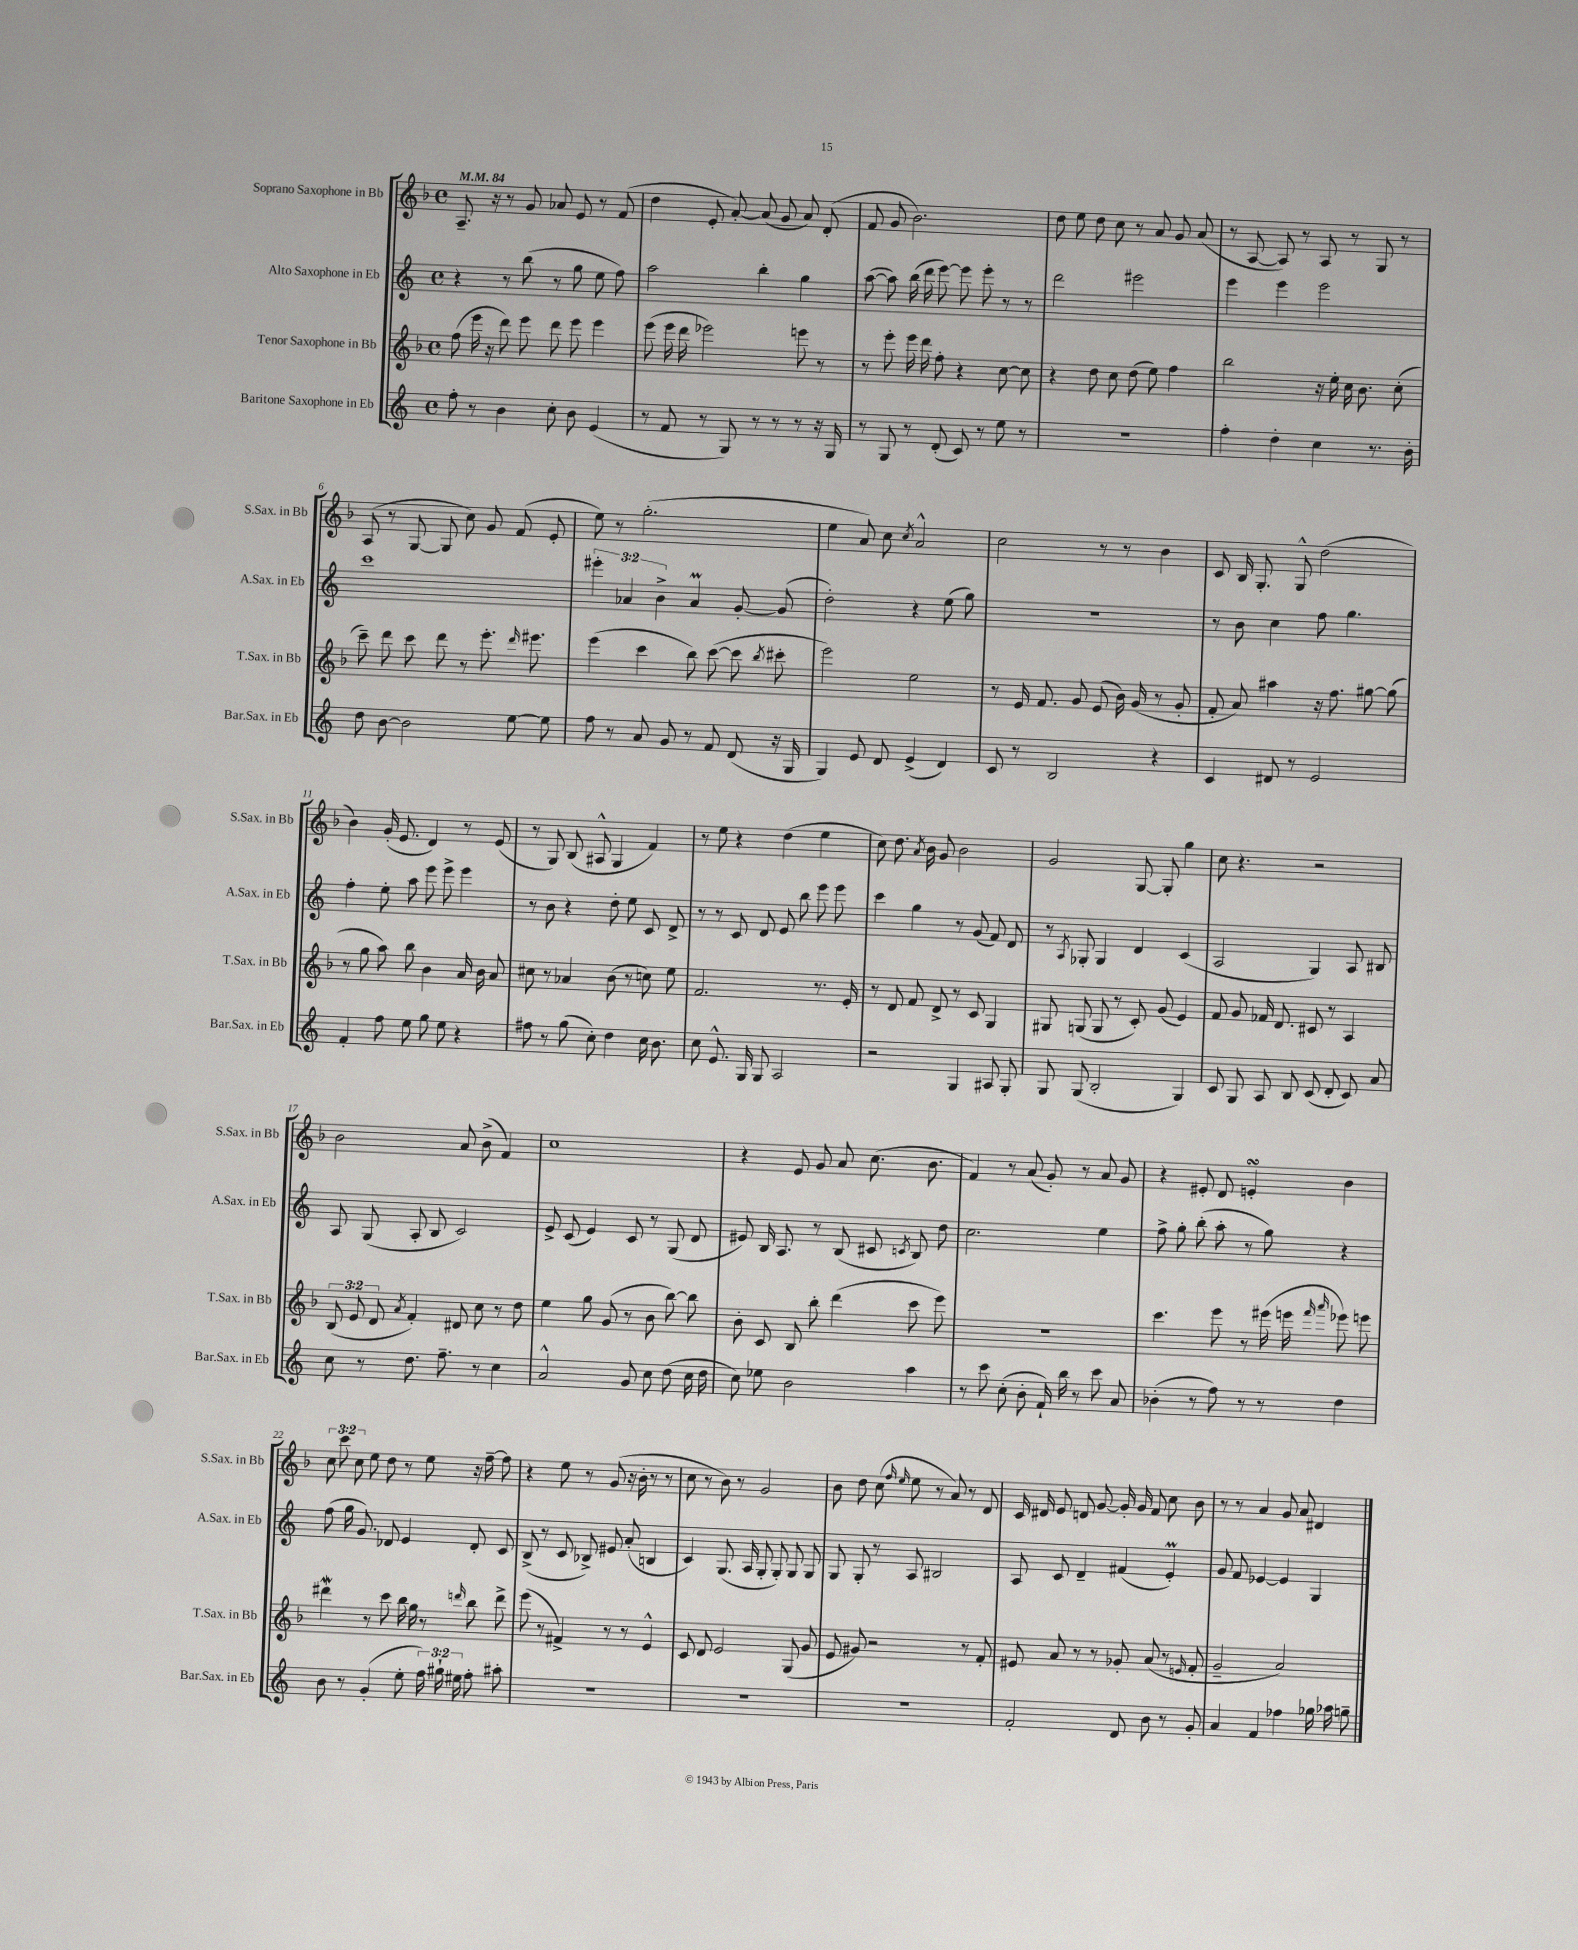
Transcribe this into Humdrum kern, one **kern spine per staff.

**kern	**kern	**kern	**kern
*staff4	*staff3	*staff2	*staff1
*clefG2	*clefG2	*clefG2	*clefG2
*k[]	*k[b-]	*k[]	*k[b-]
*M4/4	*M4/4	*M4/4	*M4/4
*met(c)	*met(c)	*met(c)	*met(c)
*MM84	*MM84	*MM84	*MM84
8ff'	(8ff	4r	8.A~
8r	16eee	.	.
.	16r	.	16r
4b	8ddd)	8r	8r
.	8eee	(8bb	8g
8cc'	8ddd	8r	8a-
8b	8eee	8gg	8e
(4e	4eee	8ee	8r
.	.	8ff)	(8f
=	=	=	=
8r	(8eee	2aa	4dd
8f	16eee	.	.
.	16ddd	.	.
8r	2eee-)	.	8e'
8G)	.	.	[8a')
8r	.	4bb'	(8a]
8r	.	.	8g
8r	8eee	4gg	8a)
16r	8r	.	(8d'
16G	.	.	.
=	=	=	=
8r	8r	([8aa	8f
8G	8eee'	8aa])	8g
8r	16eee	(16bb	2.b-)
.	16ddd	16ddd	.
(8d'	8ff'	[8eee)	.
8c)	4r	8eee]	.
8r	.	8eee'	.
8ee	[8cc	8r	.
8r	8cc]	8r	.
=	=	=	=
1r	4r	2ddd	8dd
.	.	.	8ee
.	8dd	.	8dd
.	8cc	.	8cc
.	(8dd	2eee#	8r
.	8ee)	.	8a
.	4ff	.	8g
.	.	.	(8a
=	=	=	=
4ff'	2bb-	4eee	8r
.	.	.	[8A
4dd'	.	4eee	8A])
.	.	.	8r
4cc	16r	2eee	8A
.	16ee'	.	.
.	16cc	.	8r
.	8.b-	.	.
8.r	.	.	8G
.	(8cc'	.	8r
16b'	.	.	.
=	=	=	=
8dd	8ccc~)	1ccc	(8A
[8b	8ddd	.	8r
2b]	8ccc	.	[8G
.	8ddd	.	8G]
.	8r	.	8cc)
.	8.eee'	.	8g
[8ee	.	.	(8f
.	16qqddd	.	.
.	8.eee#	.	.
8ee]	.	.	8e'
=	=	=	=
8ff	(4eee	6eee#'	8ee)
8r	.	.	8r
.	.	6a-	.
8a	4ccc	.	(2.gg'
.	.	6b^	.
8g	.	.	.
8r	8bb-)	4a-	.
8f	([8ccc	.	.
(8d	8ccc]	[8g'	.
.	8qbb-	.	.
16r	8ccc#'	(8g]	.
16G	.	.	.
=	=	=	=
4G)	2eee)	2dd')	4ee
8e	.	.	8a)
8d	.	.	8cc
.	.	.	8qcc
(4e^	2ee	4r	2a^^
4d)	.	(8ee	.
.	.	8gg)	.
=	=	=	=
8c	8r	1r	2cc
8r	16e	.	.
.	8.f	.	.
2B	.	.	.
.	8g	.	.
.	(8e	.	8r
.	16b-)	.	8r
.	(16g	.	.
4r	8r	.	4b-
.	8g'	.	.
=	=	=	=
4c	8f'	8r	8c
.	8a)	8b	16B-
.	.	.	8.G'
8d#	4aa#	4cc	.
8r	.	.	8G^^
2e	16r	8ff	(2dd
.	8.ff	.	.
.	.	4.gg	.
.	[8gg#	.	.
.	(8gg#]	.	.
=	=	=	=
4f'	8r	4ff'	4b-)
.	8gg	.	.
8ff	8aa)	8ee'	(16g'
.	.	.	8.e
8ee	8bb-	8aa	.
8gg	4b-	8eee	4d)
8ee	.	8eee^	.
4r	16a	4eee	8r
.	16b-	.	.
.	8a	.	(8e
=	=	=	=
8ff#	8cc#	8r	8r
8r	8r	8b	8G)
(8gg	4a-	4r	(8B-
8cc')	.	.	8A#^^
4dd	(8b-	8dd'	4G
.	8r	8ee	.
16cc	8cc)	8c	4f)
8.b	.	.	.
.	8ee	8d^	.
=	=	=	=
8cc	2.f	8r	8r
8.e^^	.	8r	8ee
.	.	8c	4r
16G	.	.	.
8G	.	8d	.
2A	.	8e	(4dd
.	.	8bb	.
.	8.r	8eee	4ee
.	.	8eee	.
.	16e'	.	.
=	=	=	=
2r	8r	4ccc	8cc)
.	8d	.	8.dd
.	8f	4gg	.
.	.	.	8qa
.	.	.	16b-
.	8d^	.	8g
4G	8r	8r	2b-
.	8c	(8g	.
8A#	4G	8f)	.
8G'	.	8d	.
=	=	=	=
8G	8G#	8r	2g
.	.	8qA	.
(8G	(8G	8G-'	.
2B'	8G	4G-	.
.	8r	.	.
.	8c')	4d	[8G
.	(8g	.	8G']
4G)	4e)	(4c	4gg
=	=	=	=
8c	8f	2A	8cc
8G	8g	.	4.r
8A	16f-	.	.
.	8.d	.	.
8B	.	.	.
(8c	8c#	4G)	2r
8d'	8r	.	.
8c)	4A	8A	.
8a	.	8B#	.
=	=	=	=
8cc	(12B-	8A	2b-
.	12e	.	.
8r	.	(8G	.
.	12d	.	.
.	8qa	.	.
8.dd	4f')	8A'	.
.	.	8B	.
8.ff~	.	.	.
.	8d#	2c)	8a
8r	8cc	.	(8b-^
4cc	8r	.	4f)
.	8dd	.	.
=	=	=	=
2a^^	4ee	8e^	1cc
.	.	(8c	.
.	8gg	4e)	.
.	(8g	.	.
8g	8r	8c	.
8cc	8b-	8r	.
(8dd	[8bb-)	(8G	.
16cc	8bb-]	8d	.
16dd	.	.	.
=	=	=	=
8cc)	8b-'	8e#)	4r
8ee-	8c	16B	.
.	.	8.A	.
2b	8B-	.	8e
.	8bb-'	8r	8g
.	(4ddd	(8B	8a
.	.	8c#	(8.cc
.	.	8qc	.
4aa	8ccc	8B)	.
.	.	.	8.b-
.	8eee)	8dd	.
=	=	=	=
8r	1r	2.cc	4f)
8ccc	.	.	.
(8cc'	.	.	8r
8b'	.	.	(8a
16f`)	.	.	8g')
16bb	.	.	.
8r	.	.	8r
8ccc	.	4ee	8a
8a	.	.	8g
=	=	=	=
(4b-'	4.ccc	8ff^	4r
.	.	8gg'	.
8r	.	(8bb'	8e#'
8ff)	8eee	8aa'	8d
8r	8r	8r	4e'
8r	(16eee#	8gg)	.
.	16eee	.	.
.	16qqfff	.	.
.	16qqaaa	.	.
4dd	8eee-)	4r	4b-
.	8eee	.	.
=	=	=	=
8b	4ddd#	(8ff	12cc
.	.	.	12ccc
8r	.	16gg	.
.	.	.	12cc
.	.	8.g)	.
(4g'	8r	.	8ee
.	8ccc	8d-	8dd
8ee'	16bb-	4e	8r
.	16gg	.	.
24ff)	8r	.	8ee
24gg#`	.	.	.
24ee#	.	.	.
.	16qqddd	.	.
8ff'	8bb-	8d-'	16r
.	.	.	[16ff~
8aa#'	8ddd^	8c	8ff]
=	=	=	=
1r	(8eee	(8B^	4r
.	8r	8r	.
.	4f#^)	8c	8ee
.	.	8B-^)	8r
.	8r	8e#	(8g
.	8r	(8a'	16r
.	.	.	16b-'
.	4e^^	4B	8r
.	.	.	8r
=	=	=	=
1r	8c	4c)	8cc
.	8d	.	8r
.	2e	(8.G	8b-)
.	.	.	8r
.	.	16A	.
.	.	8G'	2g
.	.	8G')	.
.	(8G	8G	.
.	8g	8G	.
=	=	=	=
1r	8e	8G	8b-
.	8g#)	8G'	8dd
.	2r	8r	(8cc
.	.	.	16qqff
.	.	.	16qqee
.	.	8A	8ee
.	.	2B#	8r
.	.	.	8a)
.	8r	.	8r
.	8f'	.	8d
=	=	=	=
2f'	8e#	8A	16c
.	.	.	16d#
.	8a	8c	8e
.	8r	4d~	8d
.	8r	.	[8g
8d	8g-'	(4f#	16g']
.	.	.	16g
8b	(8a	.	8f
8r	8r	4e')	8cc
.	16qqe	.	.
8g'	8f'	.	8b-
=	=	=	=
4a	2g~	8g	8r
.	.	8f	8r
4f	.	[4e-	4a
4ff-	2a)	4e-]	8g
.	.	.	8a
16gg-	.	4G	4d#
16aa-	.	.	.
8gg~	.	.	.
==	==	==	==
*-	*-	*-	*-
